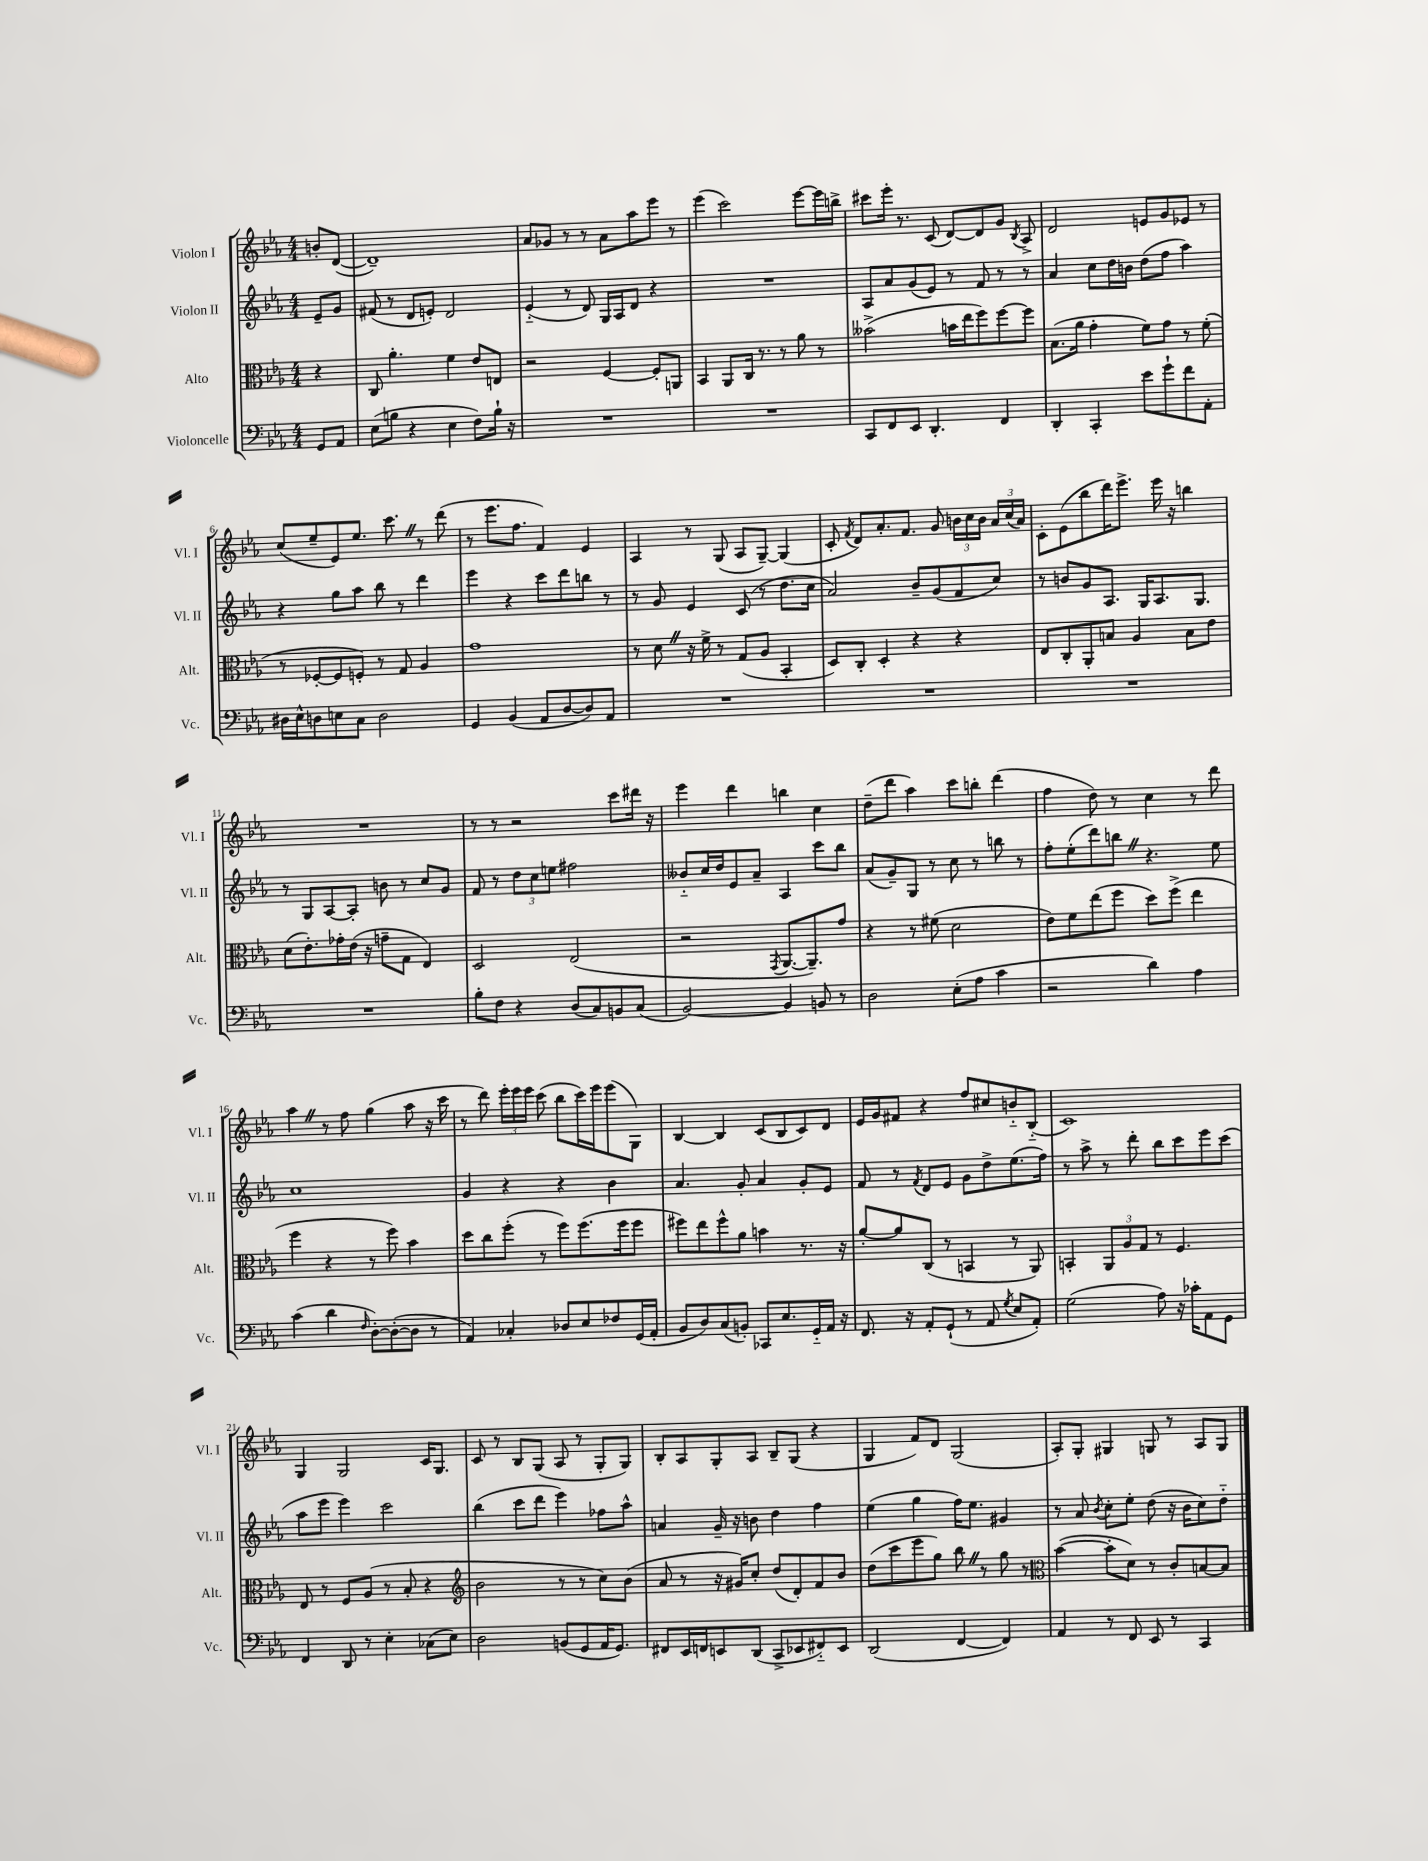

**kern	**kern	**kern	**kern
*staff4	*staff3	*staff2	*staff1
*clefF4	*clefC3	*clefG2	*clefG2
*k[b-e-a-]	*k[b-e-a-]	*k[b-e-a-]	*k[b-e-a-]
*M4/4	*M4/4	*M4/4	*M4/4
8GG	4r	8e-~	8b'
8AA-	.	8g	([8d
=	=	=	=
(8E-	8C	(8f#	1d~])
8B	4.a-'	8r	.
4r	.	8d	.
.	.	8e')	.
4E-	4f	2d	.
8F)	8e-	.	.
16B`	8E	.	.
16r	.	.	.
=	=	=	=
1r	2r	(4e-'~	8a-
.	.	.	8g-
.	.	8r	8r
.	.	8d)	8r
.	[4F	16G	8a-
.	.	16A-	.
.	.	8d	8aa-
.	8F']	4r	8eee-
.	8AA	.	8r
=	=	=	=
1r	4BB-	1r	(4eee-
.	8AA-	.	2ccc)
.	16C	.	.
.	8.r	.	.
.	8r	.	.
.	8a-	.	[8eee-
.	8r	.	16eee-]
.	.	.	16bb^
=	=	=	=
8CC	(2b--^	8A-	8ccc#
8FF	.	8a-	16eee-'
.	.	.	8.r
8EE-	.	(8g	.
4.DD'	.	8e-)	(8c
.	16b	8r	[8d)
.	16ee-	.	.
.	8ff)	8f	8d]
4FF	[8ff	8r	8g
.	.	.	8qB-
.	8ff]	8r	8A-^
=	=	=	=
4DD'	(8.B-	4a-	2d
.	16a-	.	.
4CC'	4g'	8cc	.
.	.	16dd	.
.	.	16b	.
8e-	8f)	(8dd	8e
8g`	8g	8ff	8g
8f	8r	4aa-)	8e-
8AA-'	(8f'	.	8r
=	=	=	=
16D#	8r	4r	(8cc
16E-^^	.	.	.
8D	[8F-'	.	8ee-~
8E	8F-]	8gg	8e-)
8C	8F')	8aa-	8.ee-
2D	8r	8bb-	.
.	.	.	8.ccc
.	8G	8r	.
.	4A-	4ddd	8r
.	.	.	(8ddd
=	=	=	=
4GG	1g	4eee-	8r
.	.	.	8.eee-
(4BB-	.	4r	.
.	.	.	8.ff
8AA-	.	8ccc	4f)
[8D	.	8ddd	.
8D])	.	8bb	4e-
8AA-	.	8r	.
=	=	=	=
1r	8r	8r	4A-
.	8d	8g	.
.	16r	4e-	8r
.	16f^	.	.
.	8r	.	(8G
.	(8G	(8c	8A-
.	8A-	8r	[8G~)
.	4BB-'	8.dd	(4G]
.	.	16cc	.
=	=	=	=
1r	8D)	2a-)	8c'
.	.	.	8qf
.	8C'	.	8d)
.	4D'	.	8.a-'
.	.	.	8.f
.	4r	8b-~	.
.	.	(8g	8g
.	4r	8f	24b
.	.	.	24cc
.	.	.	24b
.	.	8cc)	24a-
.	.	.	(24cc
.	.	.	24a-)
=	=	=	=
1r	8E-	8r	8c'
.	8C'	8b	(8e-
.	8AA-'	8g	8bb-
.	8B	8.A-	16ddd)
.	.	.	8.eee-^
.	4A-	.	.
.	.	16G	.
.	.	8.A-	16eee-
.	.	.	16r
.	8B	.	4bb
.	.	8.G	.
.	8e-	.	.
=	=	=	=
1r	(8d	8r	1r
.	8.e-')	8G	.
.	.	[8A-	.
.	16g-'	.	.
.	(16e-	8A-']	.
.	16r	.	.
.	8g~	8b	.
.	8G	8r	.
.	4E-)	8cc	.
.	.	8g	.
=	=	=	=
8B-'	2D	8f	8r
8F	.	8r	8r
4r	.	12dd	2r
.	.	12cc	.
.	.	12ee	.
(8D	(2E-	2ff#	.
8C)	.	.	.
8BB	.	.	8ccc
(8C	.	.	16ddd#
.	.	.	16r
=	=	=	=
[2BB-)	2r	8b--'~	4eee-
.	.	16cc	.
.	.	16dd	.
.	.	8e-	4ddd
.	.	8a-~	.
.	8qGG	.	.
4BB-]	[8.AA-	4A-	4bb
.	8.AA-~])	.	.
8BB	.	8ccc	4cc
8r	8g	8bb-	.
=	=	=	=
2D	4r	(8a-	(8dd~
.	.	8g~)	8ddd
.	8r	8G	4aa-)
.	(8f#	8r	.
(8E-'	2d	8cc	8ccc
8A-	.	8r	8bb'
4c	.	8bb	(4ddd
.	.	8r	.
=	=	=	=
2r	8e-)	8ff'	4ff
.	8f	(8ee-'	.
.	(8ee-	8ddd)	8dd)
.	8ff	8bb	8r
4d)	8dd)	4.r	4cc
.	(8ff^	.	.
4A-	4ee-	.	8r
.	.	8ee-	8ddd
=	=	=	=
(4c	4ff	1cc	4aa-
4d	4r	.	8r
.	.	.	8ff
16qqF	.	.	.
[8D')	8r	.	(4gg
(8D'_	8ff)	.	.
8D]	4b-	.	8aa-
8r	.	.	16r
.	.	.	16ccc
=	=	=	=
4AA-)	8dd	4g	8r
.	8cc	.	8ddd)
4C-'	(8ff'	4r	24eee-'
.	.	.	24eee-
.	.	.	24eee-
.	8r	.	(8ccc
8D-	8ff)	4r	8bb-
8E-	(8.ff	.	16ccc)
.	.	.	16eee-
8F-	.	4b-	(8eee-
.	16ff	.	.
(16GG	8ff	.	8G)
16AA-'	.	.	.
=	=	=	=
8BB-	8ff#)	4.a-	[4B-
8D)	8ee-	.	.
(8C	8ff#^^	.	4B-]
8BB')	8a-	8g'	.
8CC-	4b	4a-	(8c
8.E-	.	.	8B-
.	8.r	8g'	8c)
16GG'~	.	.	.
16AA-	.	8e-	8d
16r	16r	.	.
=	=	=	=
8.FF	[8a-'	8f	16e-
.	.	.	16g
.	8a-]	8r	8f#
16r	.	.	.
.	.	8qf	.
8AA-'	(8C	8d	4r
(8GG`	8r	8e-	.
8r	4BB	8g	8ff
8AA-	.	8dd^	8cc#
8qG	.	.	.
8E-	8r	(8.ee-	8b'~
8AA-')	8AA-)	.	(8B-'~
.	.	16ff)	.
=	=	=	=
(2G	4BB'	8r	1c)
.	.	8aa-^	.
.	12AA-	8r	.
.	12A-	.	.
.	.	8ddd'	.
.	12G	.	.
8A-)	8r	8bb-	.
16r	4.F	8ccc	.
16c-'	.	.	.
8AA-	.	8eee-	.
8GG	.	(8ccc	.
=	=	=	=
4FF	8E-	8aa-	4G
.	8r	8eee-	.
8DD	8F	4eee-)	2G
8r	(8A-	.	.
4E-'	8r	2ccc	.
.	8B-'	.	.
(8C-	4r	.	16c
.	.	.	8.G
8E-)	.	.	.
=	=	=	=
*	*clefG2	*	*
2D	2b-	(4bb-	8c
.	.	.	8r
.	.	8ccc	8B-
.	.	8ddd	(8G
(8BB	8r	4eee-)	8A-
8GG	8r	.	8r
16AA-	8cc)	8ff-	8G'
8.GG)	.	.	.
.	(8b-	8aa-^^	8G)
=	=	=	=
8FF#	8a-	4a	8B-'
16EE-	8r	.	8A-
16FF	.	.	.
8EE	16r	16g~	8G'
.	16g#)	16r	.
(8DD	8cc'	8b	8A-
8CC^	(8dd	4dd	8B-~
8EE-	8d')	.	(8G
8FF#'~)	8f	4ff	4r
8EE-	8b-	.	.
=	=	=	=
(2DD	(8dd	(4ee-	4G
.	8ccc	.	.
.	8eee-	4gg	8f)
.	8gg)	.	8d
[4FF	8bb-	16ff)	(2G
.	.	8.ee-	.
.	8r	.	.
4FF])	8gg	4g#	.
.	8r	.	.
=	=	=	=
*	*clefC3	*	*
4AA-	([4b-	8r	8A-')
.	.	8a-	8G'
.	.	8qb-	.
8r	8b-']	8cc'	4G#
8FF	8d)	8ee-'	.
8EE-	8r	(8dd	8G
8r	8c'	16r	8r
.	.	16b-	.
4CC	[8B	8cc)	8A-
.	8B]	8dd'~	8G
==	==	==	==
*-	*-	*-	*-
